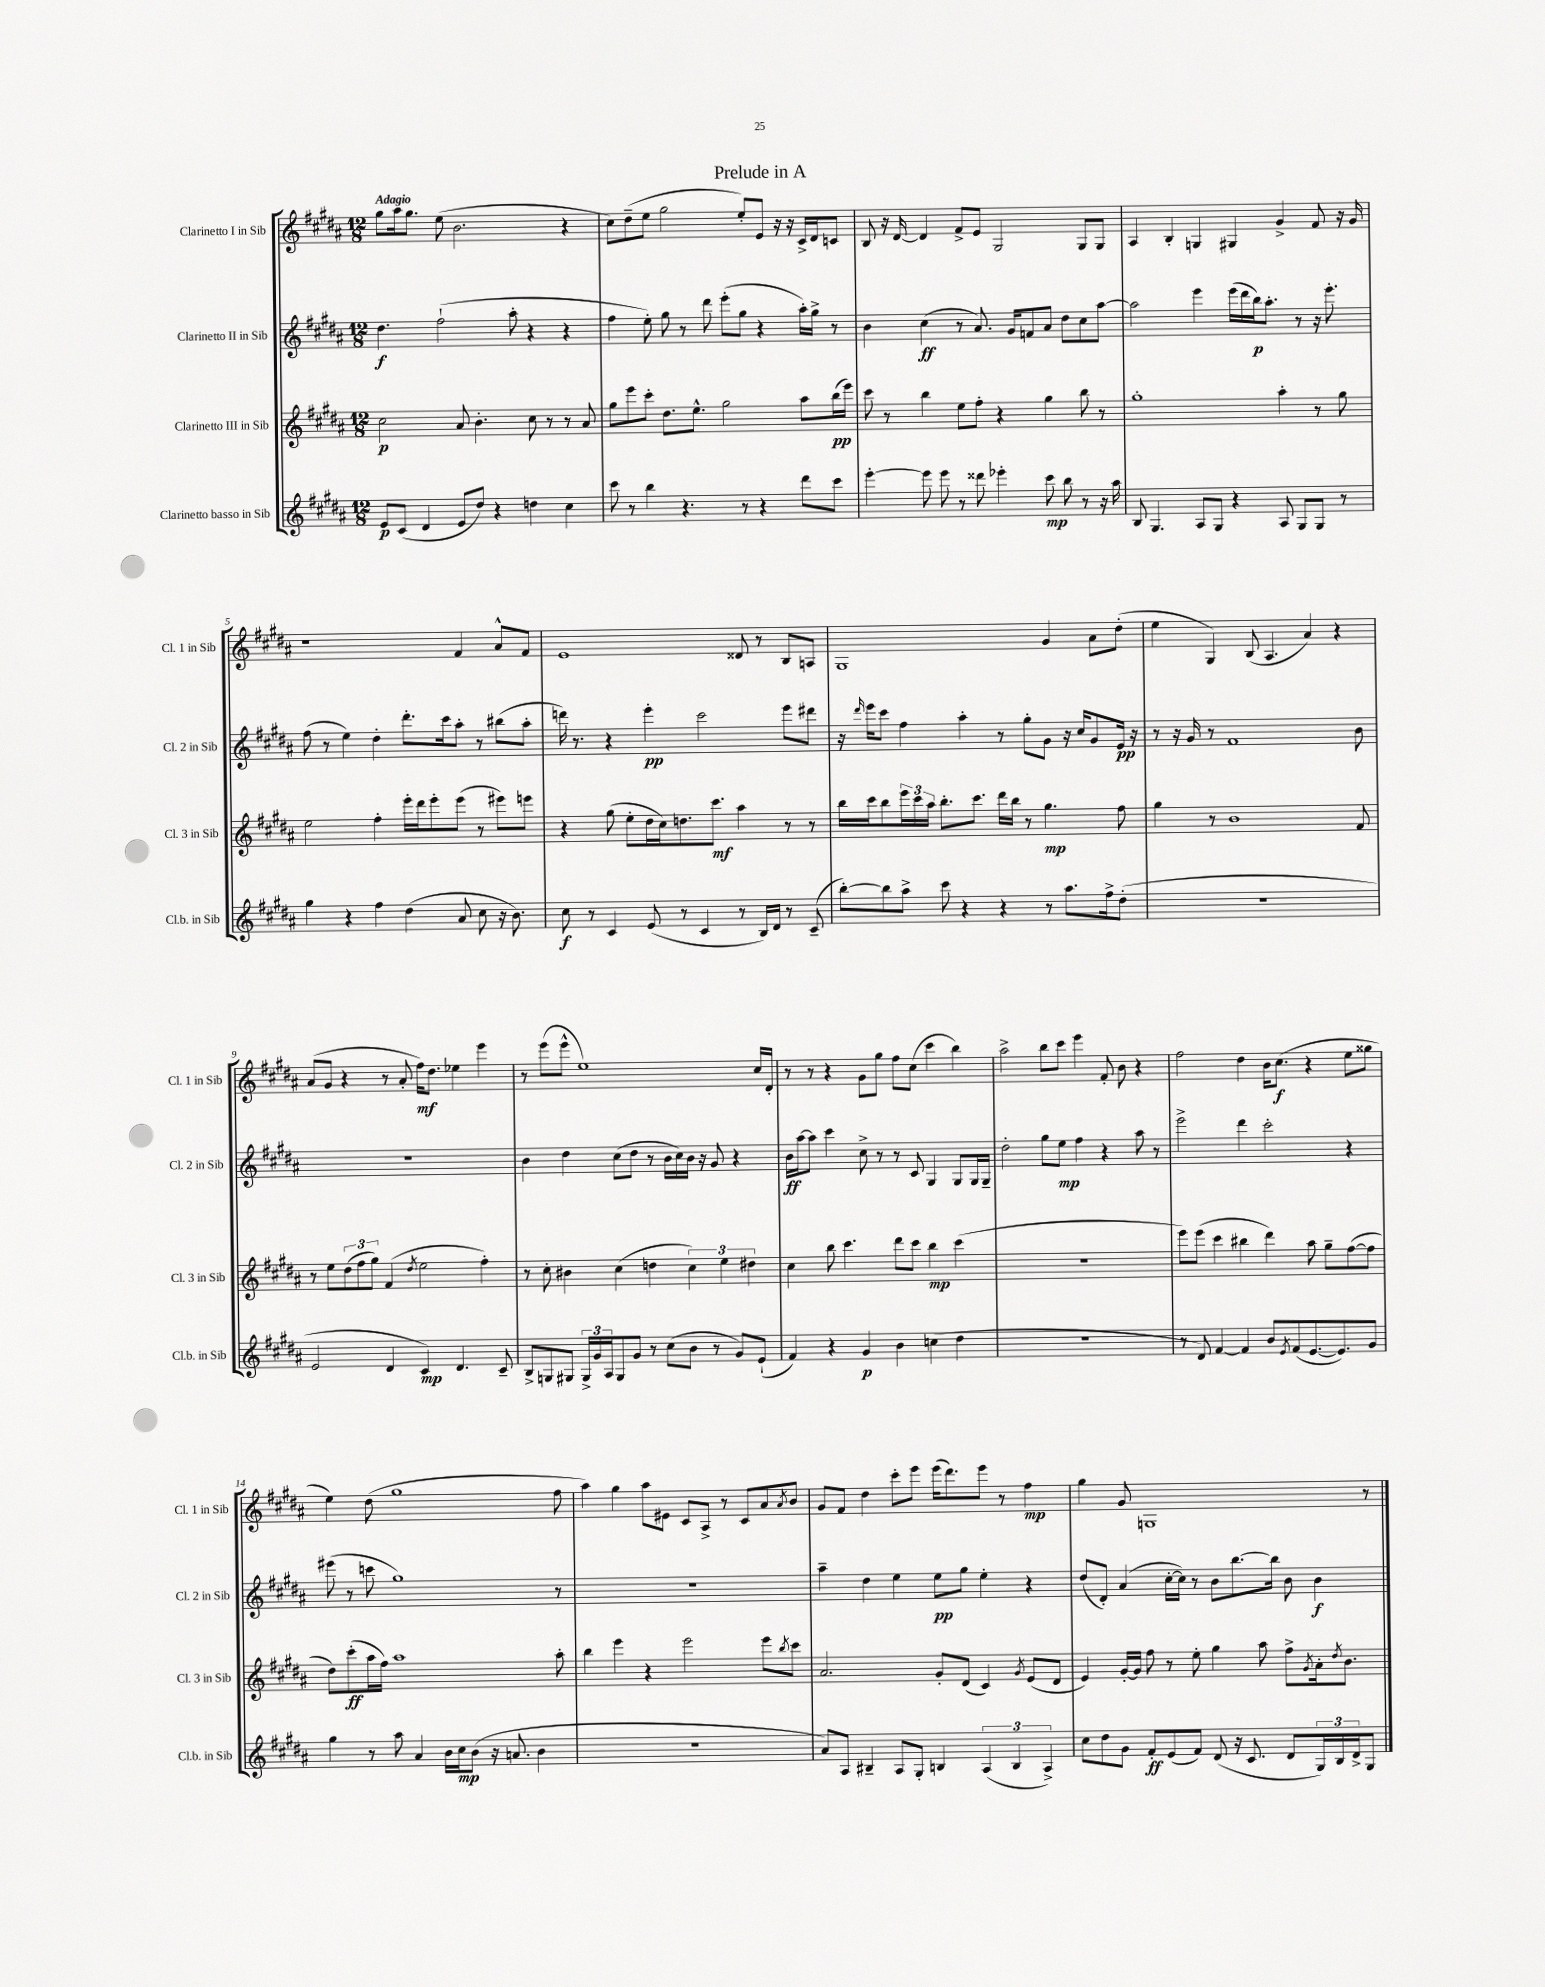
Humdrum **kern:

**kern	**kern	**kern	**kern
*staff4	*staff3	*staff2	*staff1
*clefG2	*clefG2	*clefG2	*clefG2
*k[f#c#g#d#a#]	*k[f#c#g#d#a#]	*k[f#c#g#d#a#]	*k[f#c#g#d#a#]
*M12/8	*M12/8	*M12/8	*M12/8
8e	2cc#	4.dd#	8gg#
(8c#	.	.	16aa#
.	.	.	8.gg#
4d#	.	.	.
.	.	(2ff#`	(8ee
8e	8a#	.	2.b
8dd#)	4.b'	.	.
4r	.	.	.
.	.	8aa#'	.
4dd	8cc#	4r	.
.	8r	.	.
4cc#	8r	4r	4r
.	8a#	.	.
=	=	=	=
8ccc#	8gg#	4ff#	8cc#)
8r	8eee	.	(8dd#~
4bb	8ccc#'	8ee')	8ee
.	8.dd#	8gg#	2gg#
4.r	.	8r	.
.	8.ee^^	.	.
.	.	8ddd#	.
.	2gg#	(8eee'	.
8r	.	8gg#	8ee')
4r	.	4r	8e
.	.	.	16r
.	.	.	16r
8ddd#	8aa#	16aa#')	16c#^
.	.	16gg#^	16d#
8ccc#	(16bb	8r	8c
.	16eee)	.	.
=	=	=	=
[4eee'	8ccc#	4b	8B
.	8r	.	16r
.	.	.	[16d#
8eee]	4bb	(4cc#	4d#]
8eee	.	.	.
8r	8ee	8r	8f#^
8ddd##	8ff#'	8.a#)	8e
4eee-'	4r	.	2G#
.	.	16g#	.
.	.	8f	.
8ccc#	4gg#	8a#	.
8bb	.	8dd#	.
8r	8bb	8cc#	8G#
16r	8r	[8aa#	8G#
16aa#	.	.	.
=	=	=	=
8B	1gg#'	2aa#]	4A#
4.G#	.	.	.
.	.	.	4B'
8A#	.	4eee	4G
8G#	.	.	.
4r	.	(16eee	4G#
.	.	16ddd#	.
.	.	16bb)	.
.	.	8.aa#'	.
8A#	4aa#'	.	4g#^
8G#	.	8r	.
8G#	8r	16r	8f#
.	.	8.eee'	.
8r	8gg#	.	16r
.	.	.	16g#
=	=	=	=
4gg#	2ee	(8ff#	1r
.	.	8r	.
4r	.	4ee)	.
4ff#	4ff#'	4dd#'	.
(4dd#	16eee'	8.ddd#'	.
.	16ddd#	.	.
.	8eee'	.	.
.	.	16ccc#	.
8a#	(8eee	8aa#'	4f#
8cc#	8r	8r	.
16r	8eee#)	(8bb#	8a#^^
8.b)	.	.	.
.	8eee	8aa#'	8f#
=	=	=	=
8cc#	4r	16ddd)	1e
.	.	8.r	.
8r	.	.	.
4c#	(8gg#	4r	.
.	8ee'	.	.
(8e	16dd#	4eee'	.
.	16cc#)	.	.
8r	8.dd	.	.
4c#	.	2ccc#	.
.	8.ccc#	.	.
8r	4aa#	.	8d##
16B)	.	.	8r
16d#	.	.	.
8r	8r	8eee	8B
(8c#~	8r	8ddd#	8A
=	=	=	=
[8bb')	16bb	16r	1G#
.	.	16qqddd#	.
.	16ccc#	16eee	.
8bb]	8bb	8ccc#	.
8aa#^	24eee	4ff#	.
.	24ccc#	.	.
.	24aa#	.	.
8ccc#	8.bb'	.	.
4r	.	4aa#'	.
.	8.ccc#	.	.
4r	16ddd#	8r	.
.	16bb	.	.
.	8r	8gg#'	.
8r	4.gg#	8g#	4g#
8.aa#	.	16r	.
.	.	16cc#	.
.	.	8g#	8a#
16ff#^	.	.	.
(8dd#'	8ff#	16e	(8dd#'
.	.	16r	.
=	=	=	=
1.r	4gg#	8r	4ee
.	.	16r	.
.	.	16g#	.
.	8r	8r	4G#)
.	1b	1f#	.
.	.	.	(8B
.	.	.	4.A#
.	.	.	4a#)
.	.	.	4r
.	8f#	8b	.
=	=	=	=
2e	8r	1.r	(8a#
.	8ee	.	8g#
.	(12dd#	.	4r
.	12ff#	.	.
.	12gg#)	.	.
4d#	(4f#	.	8r
.	.	.	8a#'
.	8qdd#	.	.
4c#)	2ee	.	16ff#)
.	.	.	8.dd#
4.d#	.	.	4ee-
.	4ff#')	.	4eee
8c#~	.	.	.
=	=	=	=
8B^	8r	4b	8r
8G	8cc#'	.	(8eee
8G#	4b#	4dd#	8eee^^
24G#^	.	.	1ee)
24g#	.	.	.
24A#	.	.	.
8G#	(4cc#	(8cc#	.
8g#	.	8dd#	.
8r	4dd	8r	.
(8cc#	.	16b	.
.	.	16cc#)	.
8b	6cc#)	16b	.
.	.	16r	.
8r	.	8g#	.
.	6ee	.	.
8g#)	.	4r	.
.	6dd#	.	.
(8e`	.	.	16cc#
.	.	.	16d#'
=	=	=	=
4f#)	4cc#	16b	8r
.	.	[16aa#	.
.	.	8aa#]	8r
4r	8bb	4ccc#	4r
.	4.ccc#	.	.
4g#	.	8cc#^	8g#
.	.	8r	8gg#
4b	8ddd#	8r	8ff#
.	8ccc#	8c#	(8cc#
(4cc	4bb	4G#	4ccc#
4dd#	(4ccc#	8G#	4bb)
.	.	16G#	.
.	.	16G#~	.
=	=	=	=
1.r	1.r	2dd#'	2aa#^
.	.	8gg#	8bb
.	.	8ee	8ccc#
.	.	4ff#	4eee
.	.	4r	8f#'
.	.	.	8b
.	.	8aa#	4r
.	.	8r	.
=	=	=	=
8r	8eee)	2eee^	2ff#
8d#)	(8eee	.	.
[4f#	4ccc#	.	.
4f#]	4bb#	4ddd#	4dd#
8b	4ddd#)	2ccc#'	16b
.	.	.	(8.cc#
8qe	.	.	.
(8f#	.	.	.
[8.e	8aa#	.	4r
.	8gg#~	.	.
8.e])	.	.	.
.	([8ff#	4r	8ee
8g#	8ff#]	.	8gg##
=	=	=	=
4gg#	8dd#)	(8eee#	4ee)
.	(8ccc#'	8r	.
8r	16aa#	8ccc	(8dd#
.	16ff#)	.	.
8aa#	1aa#	1gg#)	1gg#
4a#	.	.	.
16b	.	.	.
16cc#	.	.	.
(8b	.	.	.
16r	.	.	.
8.a	.	.	.
4b	.	.	.
.	8aa#'	8r	8ff#
=	=	=	=
1.r	4bb	1.r	4aa#)
.	4eee	.	4gg#
.	4r	.	8aa#
.	.	.	8e#
.	2eee	.	8c#
.	.	.	8A#^
.	.	.	8r
.	.	.	8c#
.	8eee	.	8a#
.	8qbb	.	8qa#
.	8ccc#	.	8b
=	=	=	=
8a#)	2.a#	4aa#~	8g#
8A#	.	.	8f#
4B#~	.	4dd#	4dd#
8A#	.	4ee	8ccc#'
8G#'	.	.	8eee
4B	8g#'	8ee	(16eee
.	.	.	8.ddd#)
.	(8d#	8gg#	.
(6A#	4c#)	4ee'	8eee
.	.	.	8r
6B	.	.	.
.	8qg#	.	.
.	(8e	4r	4ff#
6A#^)	.	.	.
.	8d#	.	.
=	=	=	=
8cc#	4e)	(8dd#	4gg#
8dd#	.	8d#')	.
8g#	[16g#'	(4a#	8g#
.	16g#]	.	.
8f#'	8ff#	.	1G
(8e	8r	[16cc#'	.
.	.	16cc#])	.
8f#)	8ee'	8r	.
(8d#	4gg#	8b	.
16r	.	[8.bb	.
8.c#	.	.	.
.	8aa#	.	.
.	.	16bb]	.
8d#	8ff#^	8b	.
.	8qg#	.	.
24G#)	16a#'	4b	.
24B	.	.	.
.	8qdd#	.	.
.	8.b	.	.
24d#^	.	.	.
8G#	.	.	8r
==	==	==	==
*-	*-	*-	*-
